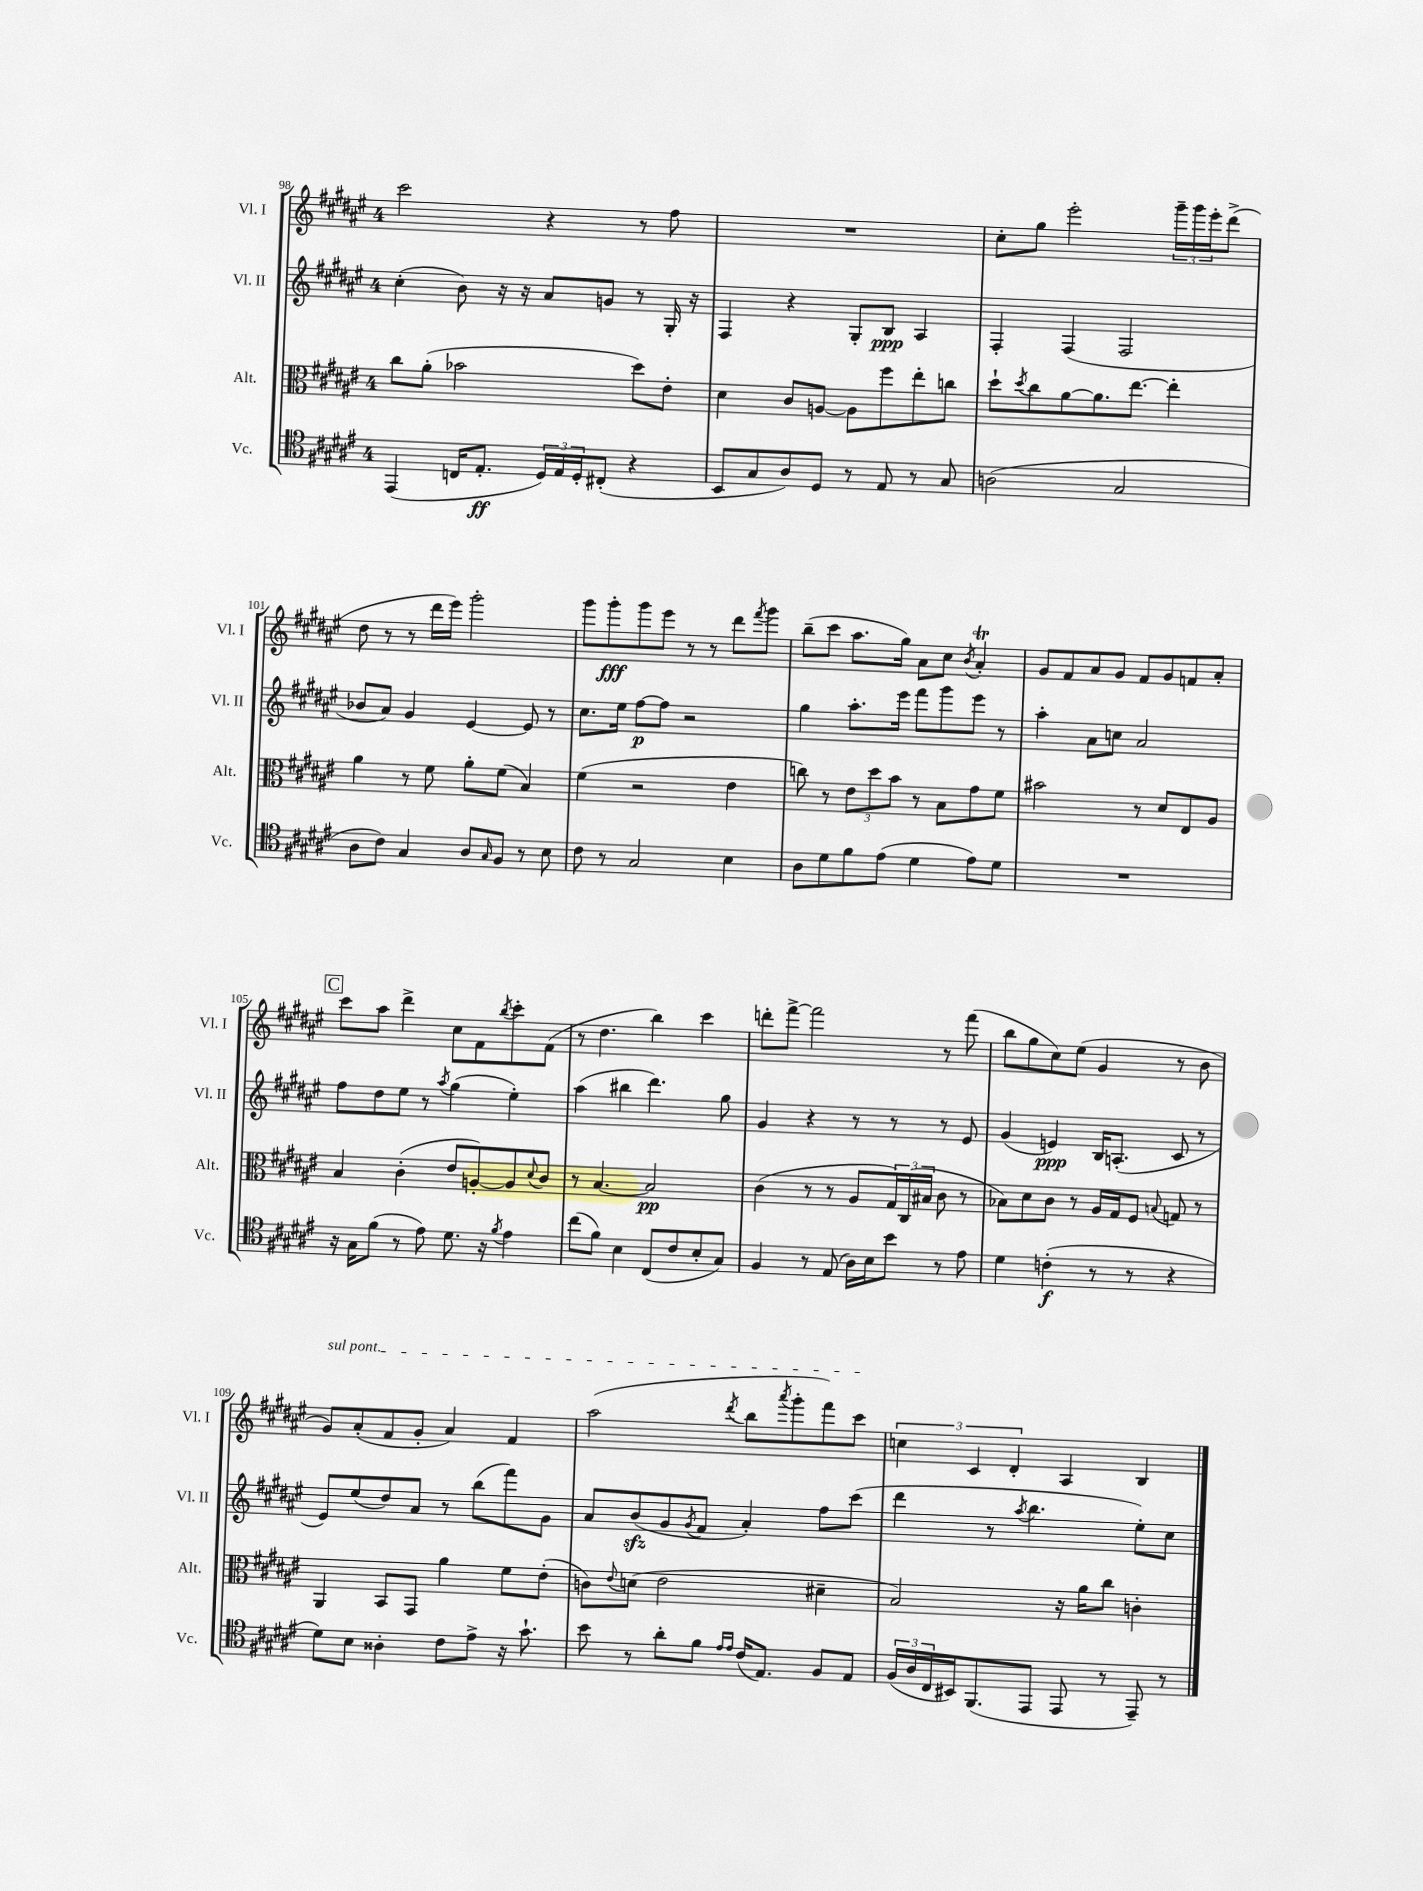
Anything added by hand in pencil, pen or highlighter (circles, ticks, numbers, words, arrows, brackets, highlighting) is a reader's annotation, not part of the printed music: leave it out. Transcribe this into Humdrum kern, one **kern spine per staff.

**kern	**kern	**kern	**kern
*staff4	*staff3	*staff2	*staff1
*clefC4	*clefC3	*clefG2	*clefG2
*k[f#c#g#d#a#e#]	*k[f#c#g#d#a#e#]	*k[f#c#g#d#a#e#]	*k[f#c#g#d#a#e#]
*M4/4	*M4/4	*M4/4	*M4/4
(4EE#	8cc#	(4cc#'	2ccc#
.	(8a#'	.	.
16C	2b-	8b)	.
8.E#'	.	.	.
.	.	16r	.
.	.	16r	.
24D#)	.	8a#	4r
24E#	.	.	.
24D#'	.	.	.
(8C#'	.	8g	.
4r	8dd#)	8r	8r
.	8e#'	16G#'	8ff#
.	.	16r	.
=	=	=	=
8BB	4d#	4F#	1r
8G#	.	.	.
8A#)	8c#	4r	.
8D#	[8A	.	.
8r	8A]	8G#'	.
8E#	8ff#	8B	.
8r	8ee#'	4A#	.
8G#	8cc	.	.
=	=	=	=
(2A	8dd#`	4F#'	8cc#'
.	8qdd#	.	.
.	8cc#	.	8gg#
.	[8a#	(4F#	2eee#'
.	8.a#]	.	.
2G#	.	2F#	.
.	[8.ee#	.	.
.	4ee#']	.	24ggg#~
.	.	.	24ggg#
.	.	.	24eee#'
.	.	.	(8ddd#^
=	=	=	=
8A#	4a#	8b-	8dd#
8c#)	.	8a#)	8r
4G#	8r	4g#	8r
.	8f#	.	16ddd#
.	.	.	16eee#)
8A#	8a#'	[4e#	2ggg#'
16qqG#	.	.	.
8F#	(8f#	.	.
8r	4B)	8e#]	.
8B	.	8r	.
=	=	=	=
8c#	(4f#	8.cc#	8ggg#
8r	.	.	8ggg#'
.	.	16ee#	.
2G#	2r	[8ff#	8ggg#
.	.	8ff#]	8eee#
.	.	2r	8r
.	.	.	8r
4B	4e#	.	8ddd#
.	.	.	8qfff#
.	.	.	8ggg#
=	=	=	=
8A#	8cc)	4gg#	(8bb~
8d#	8r	.	8ccc#
8f#	12e#	8.aa#'	8.aa#
.	12dd#	.	.
(8e#	.	.	.
.	12b	.	.
.	.	16eee#	16gg#)
4d#	8r	8fff#	8a#
.	8B	8ggg#	8cc#
.	.	.	8qb
8e#)	8g#	8eee#	4a#'
8d#	8f#	8r	.
=	=	=	=
1r	2b#	4aa#'	8g#
.	.	.	8f#
.	.	8a#	8a#
.	.	8cc	8g#
.	8r	2a#	8f#
.	8d#	.	8g#
.	8E#	.	8f
.	8A#	.	8a#'
=	=	=	=
16r	4B	8ff#	8ccc#
16G#	.	.	.
(8f#	.	8dd#	8aa#
8r	(4c#'	8ee#	4ddd#^
8e#)	.	8r	.
.	.	8qaa#	.
8.d#	8e#	(4gg#	8cc#
.	[8A')	.	8f#
16r	.	.	.
8qf#	.	.	8qbb
4e#	8A]	4ee#')	8ccc#'
.	8qqd#	.	.
.	8c#	.	(8f#
=	=	=	=
(8cc#	8r	(4aa#	8r
8f#)	[4.B	.	4.dd#
4B	.	4bb#	.
(8C#	2B]	4.ddd#)	4bb)
8c#	.	.	.
8B'	.	.	4ccc#
8G#)	.	8gg#	.
=	=	=	=
4F#	(4c#	4g#	8ddd'
.	.	.	[8fff#^
8r	8r	4r	2fff#]
(8E#	8r	.	.
16A#)	8A#	8r	.
16B	.	.	.
8b	24G#)	8r	.
.	(24C#	.	.
.	24B#	.	.
8r	8c#	8r	8r
8e#	8r	8e#	(8fff#
=	=	=	=
4d#	8B-)	(4g#	8bb
.	8d#	.	8gg#
(4c'	8c#	4e)	8cc#)
.	8r	.	(8ee#
8r	16A#	16B	4g#
.	16G#	(8.A'	.
8r	8F#	.	.
.	8qqB	.	.
4r	8G	8c#	8r
.	8r	8r	8b
=	=	=	=
8d#)	4AA#	8e#)	8g#)
8B	.	(8ee#	(8a#'
4A##'	8BB	8dd#)	8f#
.	8GG#	8a#	8g#'
8c#	4a#	8r	4a#)
8e#^	.	(8bb	.
16r	8f#	8fff#)	4f#
8.g#`	.	.	.
.	(8e#'	8g#	.
=	=	=	=
8b	8c)	8a#	(2aa#
.	8qqe#	.	.
8r	(8d	(8b	.
8a#'	2e#	8g#	.
.	.	8qg#	.
8f#	.	8f#	.
16qqe#	.	.	.
16qqe#	.	.	8qddd#
(16c#	.	4a#')	8bb
8.E#)	.	.	.
.	.	.	8qaaa#
.	.	.	8ggg#'
8F#	4d#~	8ff#	8fff#)
8E#	.	(8ccc#	8ccc#
=	=	=	=
(24F#	2B)	4ddd#	6cc
24A#	.	.	.
24C#	.	.	.
16BB#)	.	.	.
.	.	.	6c#
(8.FF#	.	.	.
.	.	8r	.
.	.	.	6d#'
.	.	8qaa#	.
8EE#	.	4.bb	.
8EE#	16r	.	4A#
.	16a#	.	.
8r	8cc#	.	.
8EE#~)	4c'	8ee#')	4B
8r	.	8cc#	.
==	==	==	==
*-	*-	*-	*-
